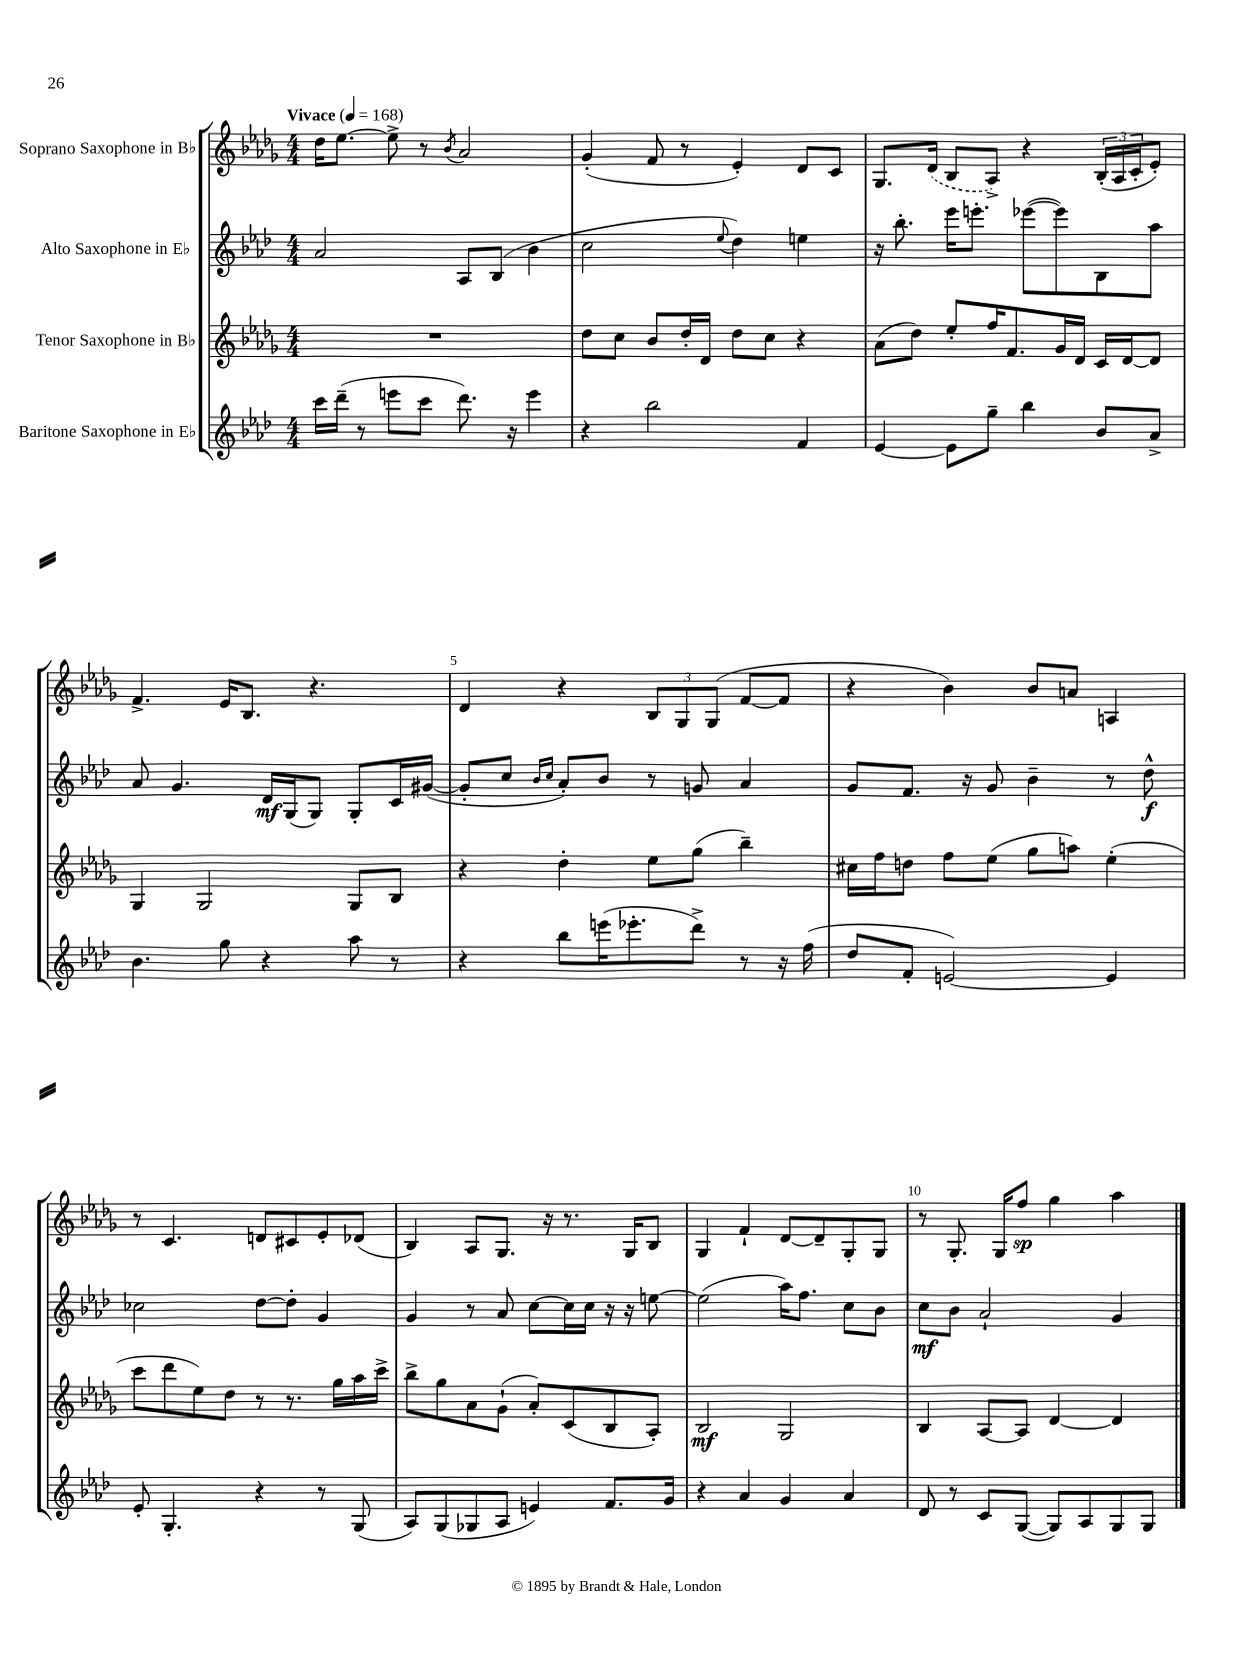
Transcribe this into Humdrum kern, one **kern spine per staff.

**kern	**kern	**dynam	**kern	**dynam	**kern	**dynam
*part4	*part3	*part3	*part2	*part2	*part1	*part1
*staff4	*staff3	*staff3	*staff2	*staff2	*staff1	*staff1
*I"Baritone Saxophone in E♭	*I"Tenor Saxophone in B♭	*	*I"Alto Saxophone in E♭	*	*I"Soprano Saxophone in B♭	*
*clefG2	*clefG2	*	*clefG2	*	*clefG2	*
*k[b-e-a-d-]	*k[b-e-a-d-g-]	*	*k[b-e-a-d-]	*	*k[b-e-a-d-g-]	*
*M4/4	*M4/4	*	*M4/4	*	*M4/4	*
*MM168	*MM168	*	*MM168	*	*MM168	*
=1	=1	=1	=1	=1	=1	=1
!	!	!	!	!	!LO:TX:a:B:t=Vivace	!
16ccc\LL	1r	.	2a-/	.	16dd-\KL	.
(16ddd-~\JJ	.	.	.	.	[8.ee-\J	.
8r	.	.	.	.	.	.
8eeen\L	.	.	.	.	8ee-^\]	.
8ccc\J	.	.	.	.	8r	.
.	.	.	.	.	8qb-/	.
8.ddd-\)	.	.	8A-/L	.	2a-/	.
.	.	.	(8B-/J	.	.	.
16r	.	.	.	.	.	.
4eee\	.	.	4b-\	.	.	.
=2	=2	=2	=2	=2	=2	=2
4r	8dd-\L	.	2cc\	.	(4g-'/	.
.	8cc\J	.	.	.	.	.
2bb-\	8b-/L	.	.	.	8f/	.
.	16dd-'/L	.	.	.	8r	.
.	16d-/JJ	.	.	.	.	.
.	.	.	8qqee-/	.	.	.
.	8dd-\L	.	4dd-\)	.	4e-'/)	.
.	8cc\J	.	.	.	.	.
4f/	4r	.	4een\	.	8d-/L	.
.	.	.	.	.	8c/J	.
=3	=3	=3	=3	=3	=3	=3
[4e-/	(8a-\L	.	16r	.	8.G-/L	.
.	.	.	8.bb-'\	.	.	.
.	8dd-\J)	.	.	.	.	.
.	.	.	.	.	(16d-/Jk	.
8e-\L]	8ee-'/L	.	16eee-\KL	.	8B-/L	.
.	.	.	8.eeen'\J	.	.	.
8gg~\J	16ff/K	.	.	.	8A-^/J)	.
.	8.f/	.	.	.	.	.
4bb-\	.	.	([8eee-X\L	.	4r	.
.	16g-/L	.	8eee-\])	.	.	.
.	16d-/JJ	.	.	.	.	.
8b-/L	16c/LL	.	8B-\	.	(24B-'/LL	.
.	.	.	.	.	24A-/	.
.	[16d-/J	.	.	.	.	.
.	.	.	.	.	24c'/J	.
8a-^/J	8d-/J]	.	8aa-\J	.	8e-'/J)	.
!!LO:LB:g=z
=4	=4	=4	=4	=4	=4	=4
4.b-\	4G-/	.	8a-/	.	4.f^/	.
.	.	.	4.g/	.	.	.
.	2G-/	.	.	.	.	.
8gg\	.	.	.	.	16e-/KL	.
.	.	.	.	.	8.B-/J	.
4r	.	.	16d-/LL	mf	.	.
.	.	.	(16G/J	.	.	.
.	.	.	8G/J)	.	4.r	.
8aa-\	8G-/L	.	8G'/L	.	.	.
8r	8B-/J	.	16c/L	.	.	.
.	.	.	([16g#X/JJ	.	.	.
=5	=5	=5	=5	=5	=5	=5
4r	4r	.	8g#'/L]	.	4d-/	.
.	.	.	8cc/J	.	.	.
.	.	.	16qqb-/LL	.	.	.
.	.	.	16qqcc/JJ	.	.	.
8bb-\L	4dd-'\	.	8a-'/L)	.	4r	.
(16eeen\K	.	.	8b-/J	.	.	.
8.eee-X'\	.	.	.	.	.	.
.	8ee-\L	.	8r	.	12B-/L	.
.	.	.	.	.	12G-/	.
8ddd-^\J)	(8gg-\J	.	8gn/	.	.	.
.	.	.	.	.	(12G-/J	.
8r	4bb-~\)	.	4a-/	.	[8f/L	.
16r	.	.	.	.	8f/J]	.
(16ff\	.	.	.	.	.	.
=6	=6	=6	=6	=6	=6	=6
8dd-/L	16cc#X\LL	.	8g/L	.	4r	.
.	16ff\J	.	.	.	.	.
8f'/J	8ddn\J	.	8.f/J	.	.	.
[2en/)	8ff\L	.	.	.	4b-\)	.
.	.	.	16r	.	.	.
.	(8ee-\J	.	8g/	.	.	.
.	8gg-\L	.	4b-~\	.	8b-/L	.
.	8aan\J)	.	.	.	8an/J	.
4e/]	(4ee-'\	.	8r	.	4An/	.
.	.	.	8dd-^^\	f	.	.
!!LO:LB:g=z
=7	=7	=7	=7	=7	=7	=7
8e-'/	8ccc\L	.	2cc-X\	.	8r	.
4.G'/	8ddd-\	.	.	.	4.c/	.
.	8ee-\)	.	.	.	.	.
.	8dd-\J	.	.	.	.	.
4r	8r	.	[8dd-\L	.	8dn/L	.
.	8.r	.	8dd-'\J]	.	8c#X/	.
8r	.	.	4g/	.	8e-'/	.
.	16gg-\LL	.	.	.	.	.
(8G/	16aa-\	.	.	.	(8d-X/J	.
.	16ccc^\JJ	.	.	.	.	.
=8	=8	=8	=8	=8	=8	=8
8A-/L)	8bb-^\L	.	4g/	.	4B-/)	.
(8G/	8gg-\	.	.	.	.	.
8G-X/	8a-\	.	8r	.	8A-/L	.
8A-/J	(8g-`\J	.	8a-/	.	8.G-/J	.
4en/)	8a-'/L)	.	[8cc\L	.	.	.
.	.	.	.	.	16r	.
.	(8c/	.	16cc\L]	.	8.r	.
.	.	.	16cc\JJ	.	.	.
8.f/L	8B-/	.	16r	.	.	.
.	.	.	16r	.	16G-/KL	.
.	8A-'/J)	.	[8een\	.	8B-/J	.
16g/Jk	.	.	.	.	.	.
=9	=9	=9	=9	=9	=9	=9
4r	2B-/	mf	(2ee\]	.	4G-/	.
4a-/	.	.	.	.	4f`/	.
4g/	2G-/	.	16aa-\KL)	.	[8d-/L	.
.	.	.	8.ff\J	.	.	.
.	.	.	.	.	8d-~/]	.
4a-/	.	.	8cc\L	.	8G-'/	.
.	.	.	8b-\J	.	8G-/J	.
=10	=10	=10	=10	=10	=10	=10
8d-/	4B-/	.	8cc\L	mf	8r	.
8r	.	.	8b-\J	.	8.G-'/	.
8c/L	[8A-/L	.	2a-`/	.	.	.
.	.	.	.	.	16G-/KL	.
([8G/J	8A-/J]	.	.	.	8ff/J	sp
8G/L])	[4d-/	.	.	.	4gg-\	.
8A-/	.	.	.	.	.	.
8G/	4d-/]	.	4g/	.	4aa-\	.
8G/J	.	.	.	.	.	.
==	==	==	==	==	==	==
*-	*-	*-	*-	*-	*-	*-
